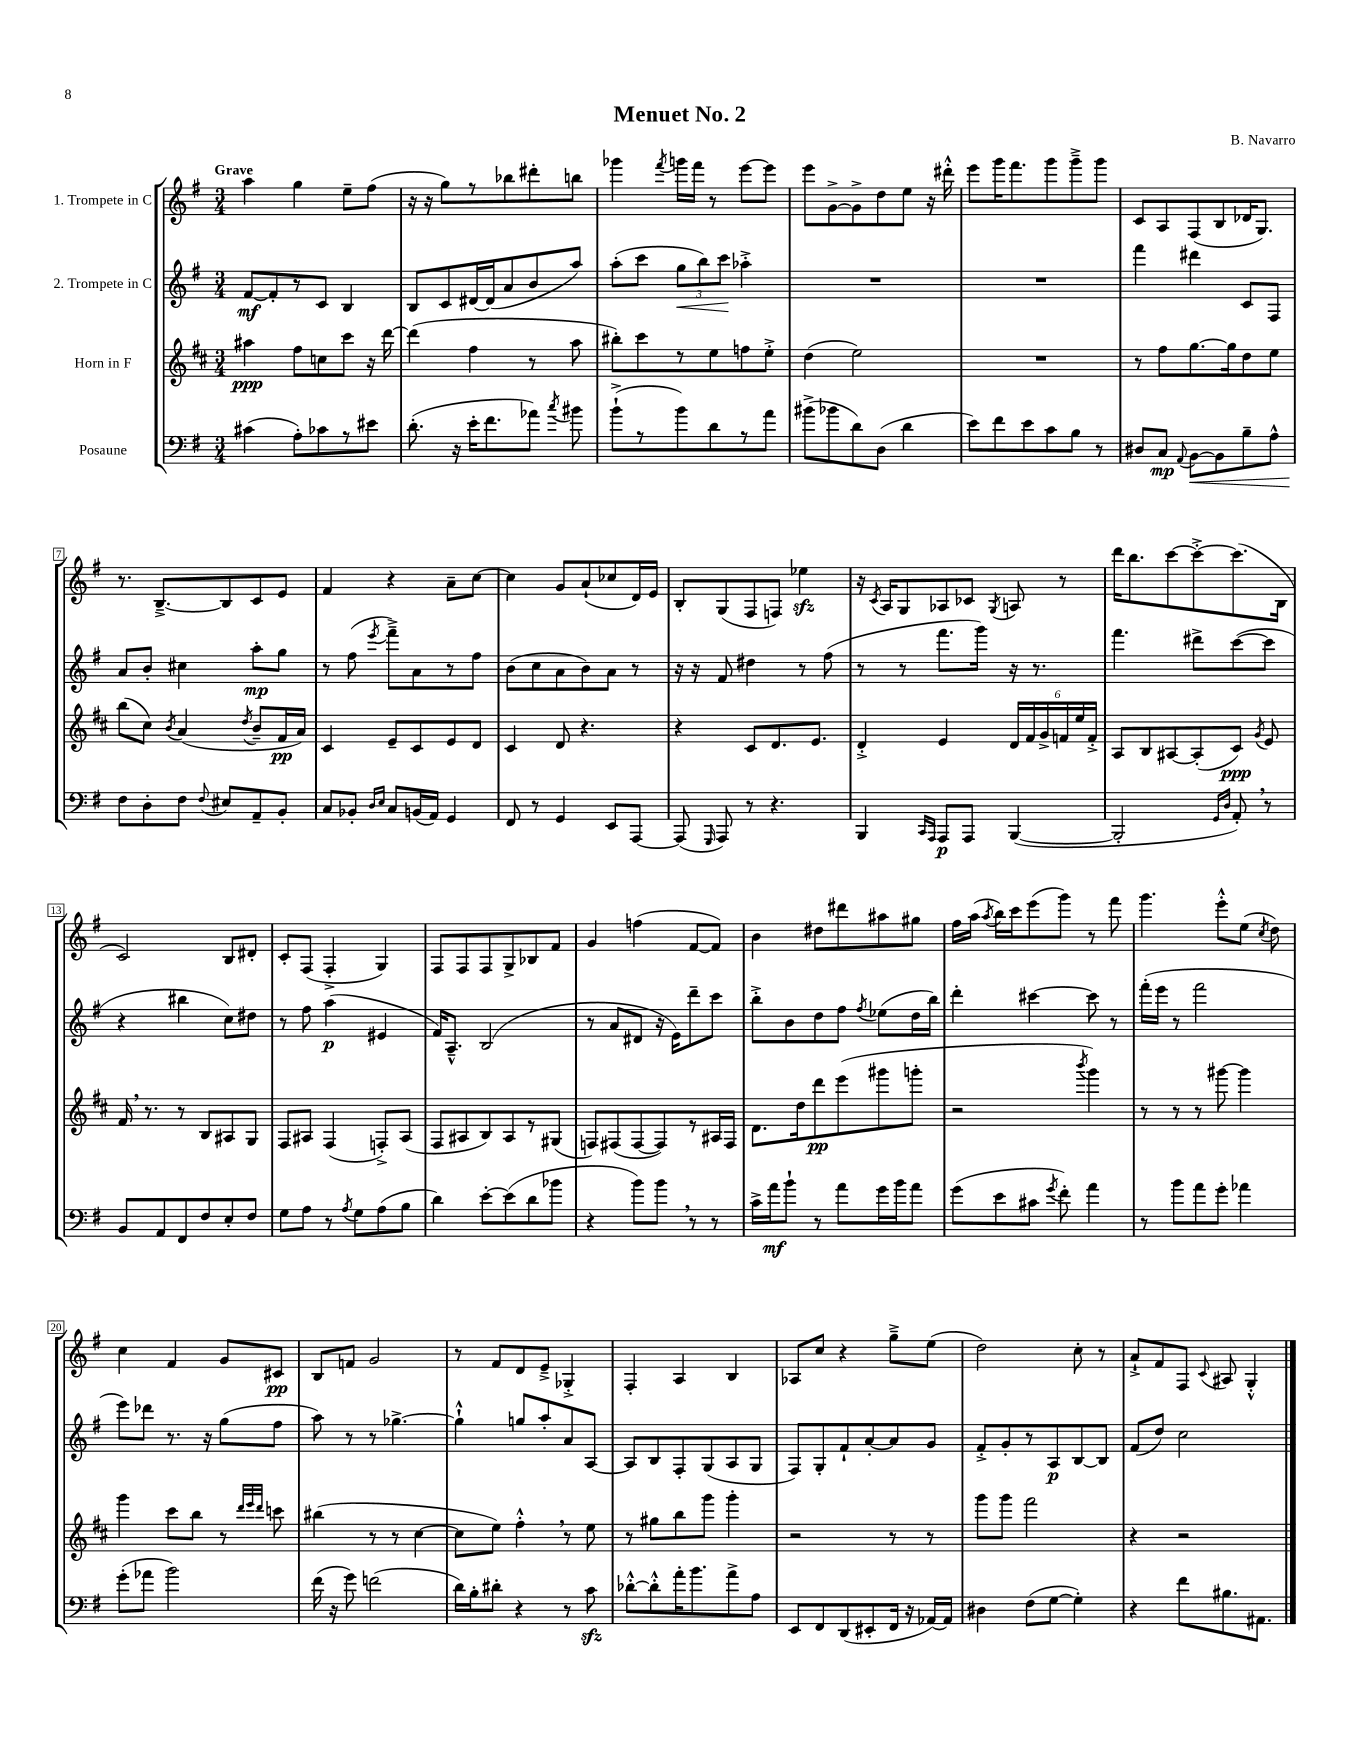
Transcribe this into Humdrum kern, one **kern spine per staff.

**kern	**dynam	**kern	**dynam	**kern	**dynam	**kern	**dynam
*part4	*part4	*part3	*part3	*part2	*part2	*part1	*part1
*staff4	*staff4	*staff3	*staff3	*staff2	*staff2	*staff1	*staff1
*I"Posaune	*	*I"Horn in F	*	*I"2. Trompete in C	*	*I"1. Trompete in C	*
*clefF4	*	*clefG2	*	*clefG2	*	*clefG2	*
*k[f#]	*	*k[f#c#]	*	*k[f#]	*	*k[f#]	*
*M3/4	*	*M3/4	*	*M3/4	*	*M3/4	*
=1	=1	=1	=1	=1	=1	=1	=1
!	!	!	!	!	!	!LO:TX:a:B:t=Grave	!
(4c#X\	.	4aa#X\	ppp	[8f#/L	mf	4aa\	.
.	.	.	.	8f#'/]	.	.	.
8A'\L)	.	8ff#\L	.	8r	.	4gg\	.
8c-X\	.	8ccn\	.	8c/J	.	.	.
8r	.	8ccc#\J	.	4B/	.	8ee~\L	.
8e#X\J	.	16r	.	.	.	(8ff#\J	.
.	.	[16ddd\	.	.	.	.	.
=2	=2	=2	=2	=2	=2	=2	=2
(8.d'\	.	(4ddd\]	.	8B/L	.	16r	.
.	.	.	.	.	.	16r	.
.	.	.	.	8c/	.	8gg\L)	.
16r	.	.	.	.	.	.	.
16e'\KL	.	4ff#\	.	[16d#X/L	.	8r	.
8.f#\	.	.	.	(16d#/J]	.	.	.
.	.	.	.	8a/	.	8bb-X\	.
8a-X\J)	.	8r	.	8b/	.	8ddd#X'\	.
8qcc/	.	.	.	.	.	.	.
8b#X\	.	8aa\	.	8aa/J)	.	8bbn\J	.
=3	=3	=3	=3	=3	=3	=3	=3
(8b`^\L	.	8bb#X'\L)	.	(8aa'\L	.	4ggg-X\	.
8r	.	8ccc#\	.	8ccc\J	.	.	.
.	.	.	.	.	.	8qfff#/	.
!	!	!	!	!	!LO:HP:b	!	!
8b\)	.	8r	.	12gg\L	<	16gggn\LL	.
.	.	.	.	.	.	16fff#\JJ	.
.	.	.	.	12bb\)	.	.	.
8d\	.	8ee\	.	.	.	8r	.
.	.	.	.	12ccc\J	.	.	.
8r	.	8ffn\	.	4aa-X'^\	[	[8eee\L	.
8a\J	.	8ee'^\J	.	.	.	8eee\J]	.
=4	=4	=4	=4	=4	=4	=4	=4
(8b#X^\L	.	(4dd\	.	2.r	.	8eee\L	.
8b-X\	.	.	.	.	.	[8g^\	.
8d\)	.	2ee\)	.	.	.	8g^\]	.
(8D\J	.	.	.	.	.	8dd\	.
4d\	.	.	.	.	.	8ee\J	.
.	.	.	.	.	.	16r	.
.	.	.	.	.	.	16ddd#X'^^\	.
=5	=5	=5	=5	=5	=5	=5	=5
8e\L)	.	2.r	.	2.r	.	8eee\L	.
8f#\	.	.	.	.	.	16ggg\K	.
.	.	.	.	.	.	8.fff#\	.
8e\	.	.	.	.	.	.	.
8c\	.	.	.	.	.	8ggg\	.
8B\J	.	.	.	.	.	8ggg~^\	.
8r	.	.	.	.	.	8ggg\J	.
=6	=6	=6	=6	=6	=6	=6	=6
8D#X/L	.	8r	.	4fff#\	.	8c/L	.
8C/J	mp	8ff#\L	.	.	.	8A/	.
8qqAA/	.	.	.	.	.	.	.
!	!LO:HP:b	!	!	!	!	!	!
[8BB\L	<	[8.gg\	.	4ddd#X\	.	(8F#/	.
8BB\]	.	.	.	.	.	8B/	.
.	.	16gg\k]	.	.	.	.	.
8B~\	.	8dd\	.	8c/L	.	16d-X/K	.
.	.	.	.	.	.	8.G/J)	.
8A^^\J	.	8ee\J	.	8F#/J	.	.	.
!!LO:LB:g=z
=7	=7	=7	=7	=7	=7	=7	=7
8F#\L	.	(8bb\L	.	8a/L	.	8.r	.
8D'\	[	8cc#\J)	.	8b'/J	.	.	.
.	.	.	.	.	.	[8.B~^/L	.
.	.	8qb/	.	.	.	.	.
8F#\J	.	(4a/	.	4cc#X\	.	.	.
8qqF#/	.	.	.	.	.	.	.
8E#X/L	.	.	.	.	.	8B/]	.
.	.	8qdd/	.	.	.	.	.
8AA~/	.	8b~/L	.	8aa'\L	mp	8c/	.
8BB'/J	.	16f#/L	pp	8gg\J	.	8e/J	.
.	.	16a/JJ)	.	.	.	.	.
=8	=8	=8	=8	=8	=8	=8	=8
8C/L	.	4c#/	.	8r	.	4f#/	.
8BB-X'/J	.	.	.	(8ff#\	.	.	.
16qqD/LL	.	.	.	.	.	.	.
16qqE/JJ	.	.	.	8qeee/	.	.	.
8C/L	.	8e~/L	.	8fff#~^\L)	.	4r	.
(16BBn/L	.	8c#/	.	8a\	.	.	.
16AA/JJ)	.	.	.	.	.	.	.
4GG/	.	8e/	.	8r	.	8a~\L	.
.	.	8d/J	.	8ff#\J	.	[8cc\J	.
=9	=9	=9	=9	=9	=9	=9	=9
8FF#/	.	4c#/	.	(8b\L	.	4cc\]	.
8r	.	.	.	8cc\	.	.	.
4GG/	.	8d/	.	8a\	.	8g/L	.
.	.	4.r	.	8b\)	.	(8a`/	.
8EE/L	.	.	.	8a\J	.	8cc-X/	.
[8AAA/J	.	.	.	8r	.	16d/L)	.
.	.	.	.	.	.	16e/JJ	.
=10	=10	=10	=10	=10	=10	=10	=10
(8AAA/]	.	4r	.	16r	.	8B'/L	.
.	.	.	.	16r	.	.	.
16qqGGG/	.	.	.	.	.	.	.
8AAA/)	.	.	.	8f#/	.	(8G/	.
8r	.	8c#/L	.	4dd#X\	.	8F#/	.
4.r	.	8.d/	.	.	.	8Fn/J)	.
.	.	.	.	8r	.	4ee-Xzz\	.
.	.	8.e/J	.	.	.	.	.
.	.	.	.	(8ff#\	.	.	.
=11	=11	=11	=11	=11	=11	=11	=11
4BBB/	.	4d'^/	.	8r	.	16r	.
.	.	.	.	.	.	8qc/	.
.	.	.	.	.	.	16A/KL	.
.	.	.	.	8r	.	8G/	.
16qqCC/LL	.	.	.	.	.	.	.
16qqAAA/JJ	.	.	.	.	.	.	.
8AAA/L	p	4e/	.	8.fff#\L	.	8A-X/	.
8AAA/J	.	.	.	.	.	8c-X/J	.
.	.	.	.	16ggg\Jk)	.	.	.
.	.	.	.	.	.	8qG/	.
([4BBB/	.	24d/LL	.	16r	.	8An/	.
.	.	24f#/	.	.	.	.	.
.	.	.	.	8.r	.	.	.
.	.	24g^/	.	.	.	.	.
.	.	24fn/	.	.	.	8r	.
.	.	24ee/	.	.	.	.	.
.	.	24f'^/JJ	.	.	.	.	.
=12	=12	=12	=12	=12	=12	=12	=12
2BBB'/]	.	8A/L	.	4.fff#\	.	16ddd\KL	.
.	.	.	.	.	.	8.bb\	.
.	.	8B/	.	.	.	.	.
.	.	[8A#X/	.	.	.	[8ccc\	.
.	.	(8A#'/]	.	8ddd#X^\L	.	8ccc'^\_	.
16qqGG/LL	.	.	.	.	.	.	.
16qqD/JJ	.	.	.	.	.	.	.
8AA',/)	.	8c#/J)	ppp	([8ccc\	.	(8.ccc\]	.
.	.	8qg/	.	.	.	.	.
8r	.	8e/	.	8ccc\J]	.	.	.
.	.	.	.	.	.	16B\Jk	.
!!LO:LB:g=z
=13	=13	=13	=13	=13	=13	=13	=13
8BB/L	.	16f#,/	.	4r	.	2c/)	.
.	.	8.r	.	.	.	.	.
8AA/	.	.	.	.	.	.	.
8FF#/	.	8r	.	4bb#X\	.	.	.
8F#/	.	8B/L	.	.	.	.	.
8E'/	.	8A#X/	.	8cc\L)	.	8B/L	.
8F#/J	.	8G/J	.	8dd#X\J	.	8d#X'/J	.
=14	=14	=14	=14	=14	=14	=14	=14
8G\L	.	8F#/L	.	8r	.	8c'/L	.
8A\J	.	8A#X/J	.	8ff#\	.	(8F#/J	.
8r	.	(4F#/	.	(4aa\	p	4F#'^/	.
8qA/	.	.	.	.	.	.	.
8G\L	.	.	.	.	.	.	.
(8A\	.	8Fn'^/L)	.	4e#X/	.	4G/)	.
8B\J	.	(8A#/J	.	.	.	.	.
=15	=15	=15	=15	=15	=15	=15	=15
4d\)	.	8F#/L	.	16f#/KL)	.	8F#/L	.
.	.	.	.	8.A~^^/J	.	.	.
.	.	8A#X/	.	.	.	8F#/	.
[8e'\L	.	8B/)	.	(2B/	.	8F#/	.
(8e\]	.	8A#/	.	.	.	8G^/	.
8d\	.	8r	.	.	.	8B-X/	.
8b-X\J	.	(8G#X/J	.	.	.	8f#/J	.
=16	=16	=16	=16	=16	=16	=16	=16
4r	.	8Fn/L)	.	8r	.	4g/	.
.	.	(8F#X/	.	8a/L	.	.	.
8b\L)	.	[8F#/	.	8d#X/J	.	(4ffn\	.
8b,\J	.	8F#/])	.	16r	.	.	.
.	.	.	.	16e\KL)	.	.	.
8r	.	8r	.	8ddd~\	.	[8f#/L	.
8r	.	16A#X/L	.	8ccc\J	.	8f#/J])	.
.	.	16F#/JJ	.	.	.	.	.
=17	=17	=17	=17	=17	=17	=17	=17
16c^\LL	.	8.d\L	.	8bb'^\L	.	4b\	.
16a\J	mf	.	.	.	.	.	.
8b`\J	.	.	.	8b\	.	.	.
.	.	16dd\k	.	.	.	.	.
8r	.	8ddd\	pp	8dd\	.	8dd#X\L	.
8a\L	.	(8eee\	.	8ff#\J	.	8ddd#X\	.
.	.	.	.	8qff#/	.	.	.
16g\L	.	8ggg#X\	.	(8ee-X\L	.	8aa#X\	.
16b\J	.	.	.	.	.	.	.
8a\J	.	8gggn'\J	.	16dd\L	.	8gg#X\J	.
.	.	.	.	16bb\JJ)	.	.	.
=18	=18	=18	=18	=18	=18	=18	=18
(8g\L	.	2r	.	4ddd'\	.	16ff#\LL	.
.	.	.	.	.	.	(16aa\JJ	.
.	.	.	.	.	.	8qaa/	.
8e\	.	.	.	.	.	16bb\LL)	.
.	.	.	.	.	.	16ccc\J	.
8c#X\J	.	.	.	[4ccc#X\	.	(8eee\	.
8qg/	.	.	.	.	.	.	.
8f#'\)	.	.	.	.	.	8ggg\J)	.
.	.	8qbbb/	.	.	.	.	.
4a\	.	4ggg\)	.	8ccc#\]	.	8r	.
.	.	.	.	8r	.	8fff#\	.
=19	=19	=19	=19	=19	=19	=19	=19
8r	.	8r	.	(16fff#'\LL	.	4.ggg\	.
.	.	.	.	16eee\JJ	.	.	.
8b\L	.	8r	.	8r	.	.	.
8a\	.	8r	.	2fff#\	.	.	.
8g'\J	.	[8ggg#X\	.	.	.	8eee'^^\L	.
4a-X\	.	4ggg#\]	.	.	.	(8ee\J	.
.	.	.	.	.	.	8qcc/	.
.	.	.	.	.	.	8dd\)	.
!!LO:LB:g=z
=20	=20	=20	=20	=20	=20	=20	=20
(8g'\L	.	4ggg\	.	8eee\L)	.	4cc\	.
8a-X\J	.	.	.	8ddd-X\J	.	.	.
2b\)	.	8ccc#\L	.	8.r	.	4f#/	.
.	.	8bb\J	.	.	.	.	.
.	.	.	.	16r	.	.	.
.	.	8r	.	(8gg\L	.	8g/L	.
.	.	32qqddd/LLL	.	.	.	.	.
.	.	32qqeee/	.	.	.	.	.
.	.	32qqddd/JJJ	.	.	.	.	.
.	.	8cccn\	.	8ff#\J	.	8c#X/J	pp
=21	=21	=21	=21	=21	=21	=21	=21
(16f#\	.	(4bb#X\	.	8aa\)	.	8B/L	.
16r	.	.	.	.	.	.	.
8g\)	.	.	.	8r	.	8fn/J	.
(2fn\	.	8r	.	8r	.	2g/	.
.	.	8r	.	[4.gg-X^\	.	.	.
.	.	[4cc#\	.	.	.	.	.
=22	=22	=22	=22	=22	=22	=22	=22
16d\LL)	.	8cc#\L]	.	4gg-`^^\]	.	8r	.
16B'\J	.	.	.	.	.	.	.
8d#X'\J	.	8ee\J)	.	.	.	8f#/L	.
4r	.	4ff#'^^,\	.	8ggn/L	.	8d/	.
.	.	.	.	8aa'/	.	8e~^/J	.
8r	.	8r	.	8a/	.	4G-X'^/	.
8czz\	.	8ee\	.	[8A/J	.	.	.
=23	=23	=23	=23	=23	=23	=23	=23
[8d-X'^^\L	.	8r	.	8A/L]	.	4F#'/	.
8d-'^^\]	.	8gg#X\L	.	8B/	.	.	.
16a'\K	.	8bb\	.	8F#'/	.	4A/	.
8.b\	.	.	.	.	.	.	.
.	.	8ggg\J	.	(8G/	.	.	.
8a^\	.	4ggg'\	.	8A/	.	4B/	.
8A\J	.	.	.	8G/J	.	.	.
=24	=24	=24	=24	=24	=24	=24	=24
8EE/L	.	2r	.	8F#/L)	.	8A-X/L	.
8FF#/	.	.	.	8G'/	.	8cc/J	.
(8DD/	.	.	.	8f#`/	.	4r	.
8EE#X'/	.	.	.	[8a'/	.	.	.
16FF#/Jk	.	8r	.	8a/]	.	8gg~^\L	.
16r	.	.	.	.	.	.	.
[16AA-X/LL)	.	8r	.	8g/J	.	(8ee\J	.
16AA-/JJ]	.	.	.	.	.	.	.
=25	=25	=25	=25	=25	=25	=25	=25
4D#X\	.	8ggg\L	.	8f#'^/L	.	2dd\)	.
.	.	8ggg\J	.	8g'/	.	.	.
(8F#\L	.	2fff#\	.	8r	.	.	.
[8G\J	.	.	.	8A/	p	.	.
4G'\])	.	.	.	[8B/	.	8cc'\	.
.	.	.	.	8B/J]	.	8r	.
=26	=26	=26	=26	=26	=26	=26	=26
4r	.	4r	.	(8f#/L	.	8a`^/L	.
.	.	.	.	8dd/J)	.	8f#/	.
8f#\L	.	2r	.	2cc\	.	8F#/J	.
.	.	.	.	.	.	8qqc/	.
8.B#X\	.	.	.	.	.	8A#X/	.
.	.	.	.	.	.	4G'^^/	.
8.AA#X\J	.	.	.	.	.	.	.
==	==	==	==	==	==	==	==
*-	*-	*-	*-	*-	*-	*-	*-
